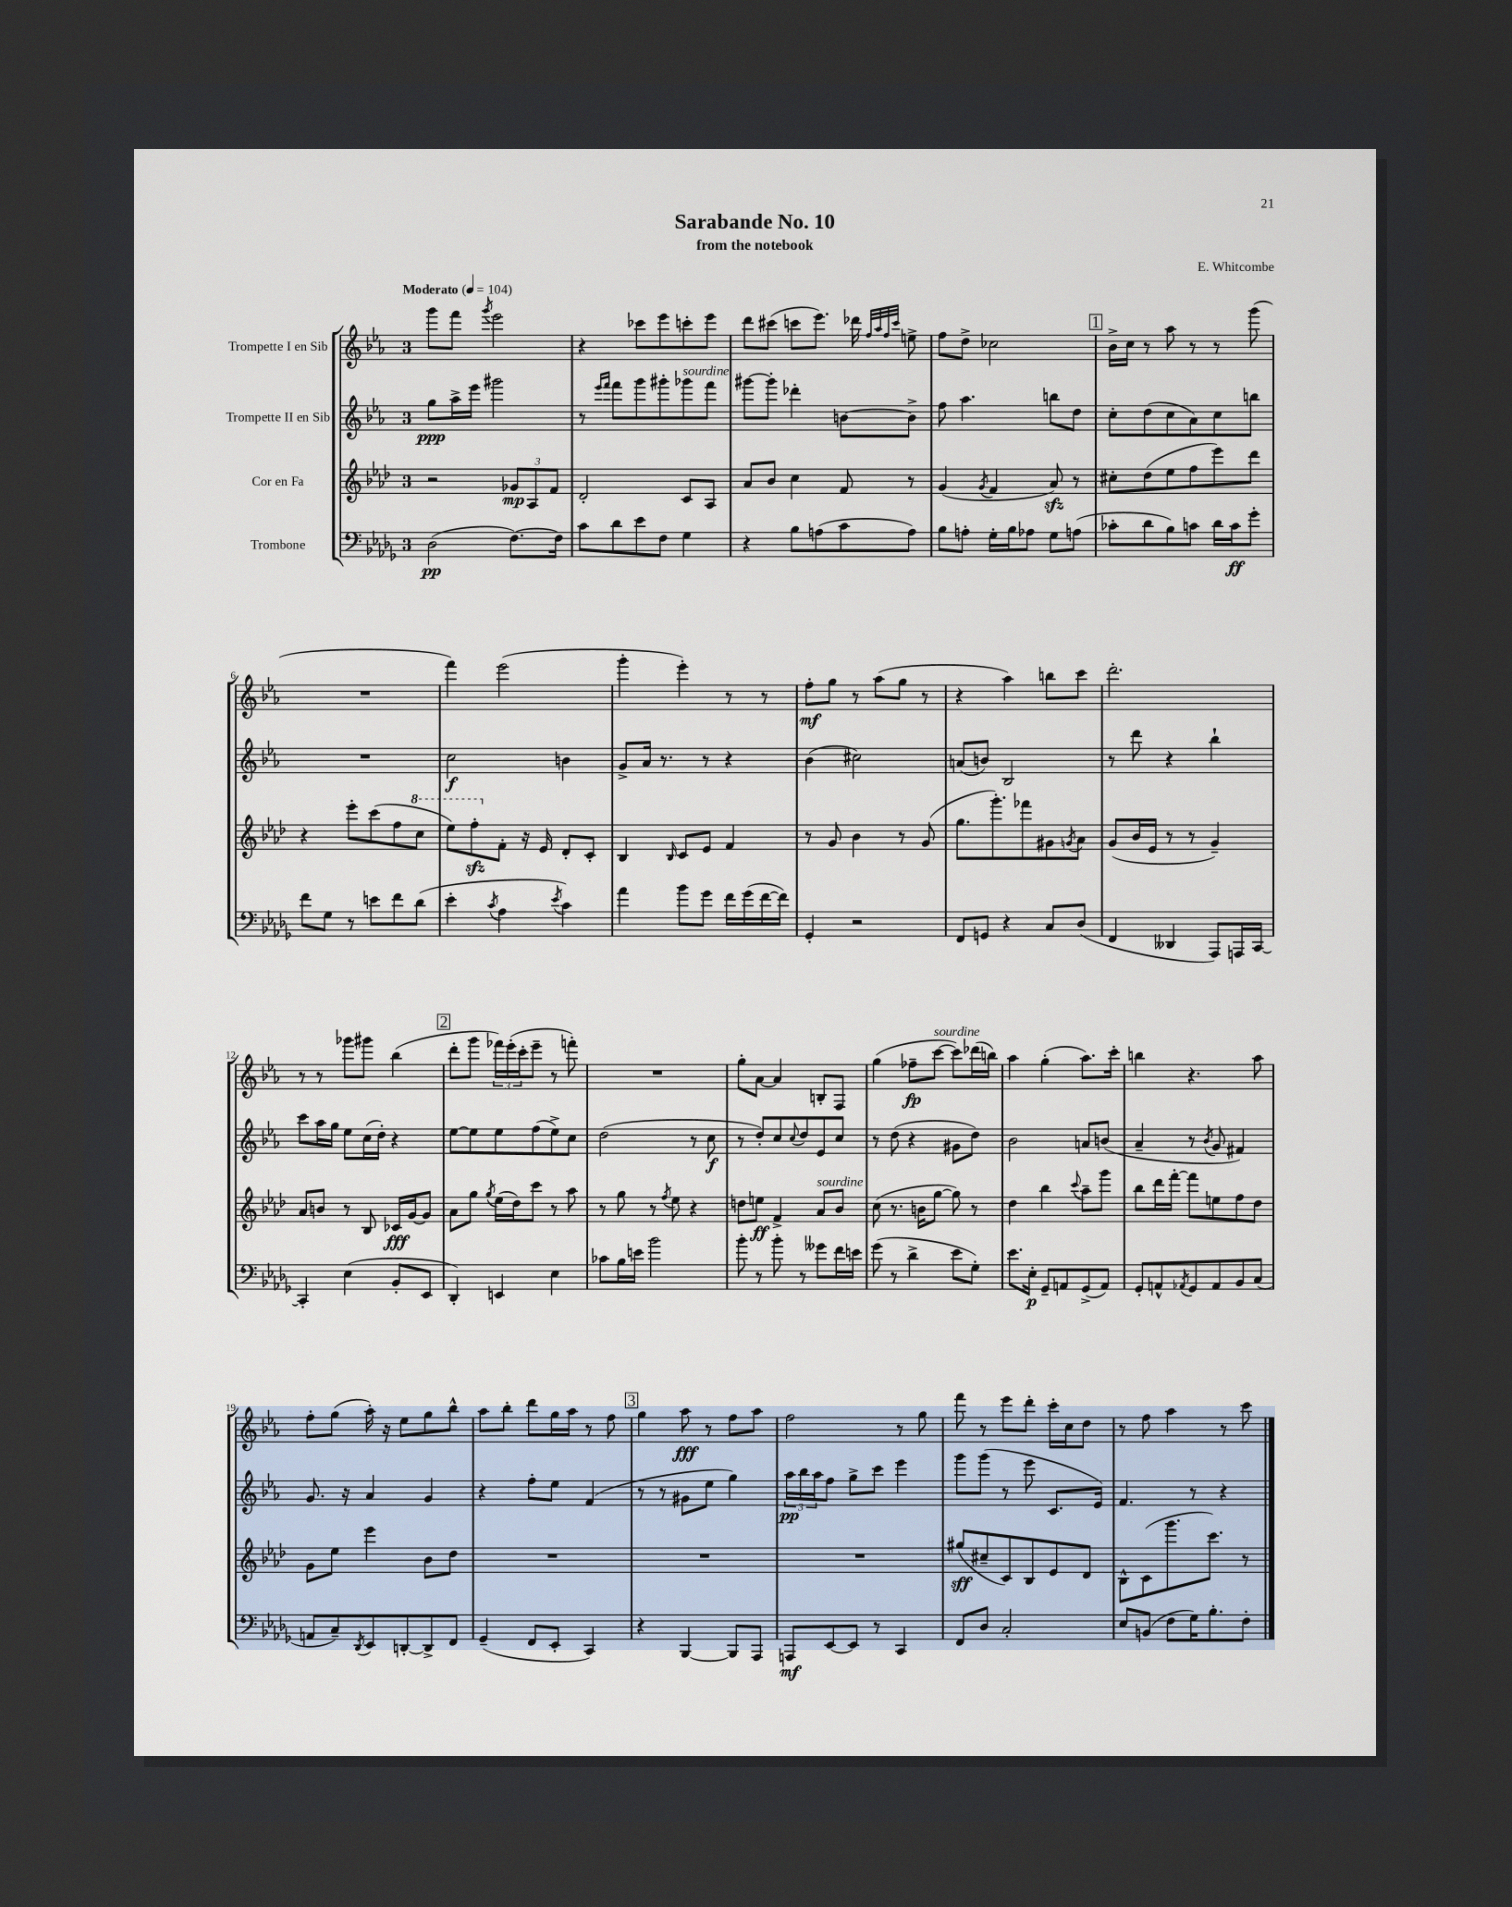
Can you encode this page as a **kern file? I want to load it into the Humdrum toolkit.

**kern	**kern	**kern	**kern
*staff4	*staff3	*staff2	*staff1
*clefF4	*clefG2	*clefG2	*clefG2
*k[b-e-a-d-g-]	*k[b-e-a-d-]	*k[b-e-a-]	*k[b-e-a-]
*M3/4	*M3/4	*M3/4	*M3/4
*MM104	*MM104	*MM104	*MM104
(2D-\	2r	8gg\L	8ggg\L
.	.	16aa-^\L	8fff\J
.	.	16eee-\JJ	.
.	.	.	8qggg/
.	.	2ggg#\	2eee-\
[8.F\L)	12g-/L	.	.
.	12A-/	.	.
.	12f/J	.	.
16F\]Jk	.	.	.
=	=	=	=
8c\L	2d-'/	8r	4r
.	.	16qqeee-/LL	.
.	.	16qqfff/JJ	.
8d-\	.	8fff\L	.
8e-\	.	8ggg\	8ccc-\L
8F\J	.	8ggg#'\	8eee-\
4G-\	8c/L	8ggg-\	8ccc'\
.	8A-/J	8fff\J	8eee-\J
=	=	=	=
4r	8a-/L	[8ggg#\L	8ddd\L
.	8b-/J	8ggg#'\]J	(8ccc#\J
8B-\L	4cc\	4ddd-'\	8ccc\L
(8A\	.	.	8.eee-\J)
8c\	8f/	[8b\L	.
.	.	.	16ddd-\
.	.	.	32qqff/LLL
.	.	.	32qqaa-/
.	.	.	32qqff/
.	.	.	32qqccc/JJJ
8A\J)	8r	8b^\]J	8ee^\
=	=	=	=
8B-\L	(4g/	8ff\	8ff\L
8A'\J	.	4.aa-\	8dd^\J
.	8qg/	.	.
16G-'\LL	4f/	.	2cc-\
16B-\J	.	.	.
8A-\J	.	.	.
8G-\L	8a-/)	8bb\L	.
(8A\J	8r	8dd\J	.
=	=	=	=
8c-'\L	8cc#'\L	8cc'\L	16b-^\LL
.	.	.	16cc\JJ
8d-\	(8dd-\	(8dd\	8r
8B-\)	8ee-\	8cc\	8aa-\
8c\J	8ff\	8a-\)	8r
16d-\LL	8eee-\)	8cc\	8r
16c\J	.	.	.
8g-'\J	8ddd-\J	8bb\J	(8ggg\
=	=	=	=
8f\L	4r	2.r	2.r
8G-\J	.	.	.
8r	8eee-'\L	.	.
8e\L	(8ccc\	.	.
8f\	8ff\	.	.
(8d-\J	8ccc\J	.	.
=	=	=	=
4e-'\	8eee-\L)	2cc\	4fff\)
.	8fff'\	.	.
8qc/	.	.	.
4A-\	8f'\J	.	(2eee-\
.	16r	.	.
.	16e-/	.	.
8qe-/	.	.	.
4c\)	8d-'/L	4b\	.
.	8c'/J	.	.
=	=	=	=
4a-\	4B-/	8g^/L	4ggg'\
.	.	16a-/Jk	.
.	.	8.r	.
.	16qqB-/	.	.
8b-\L	8c/L	.	4eee-'\)
8g-\J	8e-/J	8r	.
16f\LL	4f/	4r	8r
(16g-\	.	.	.
[16f\	.	.	8r
16f\]JJ)	.	.	.
=	=	=	=
4GG-'/	8r	(4b-\	8ff'\L
.	8g/	.	8gg\J
2r	4b-\	2cc#\)	8r
.	.	.	(8aa-\L
.	8r	.	8gg\J
.	(8g/	.	8r
=	=	=	=
8FF/L	8.gg\L	(8a/L	4r
8GG/J	.	8b/J)	.
.	8.ggg'\)	.	.
4r	.	2B-/	4aa-\)
.	8fff-\	.	.
8C/L	8g#\	.	8bb\L
.	8qg/	.	.
(8D-/J	8a-\J	.	8ccc\J
=	=	=	=
4FF/	(8g/L	8r	2.ddd'\
.	16b-/L	8ddd\	.
.	16e-/JJ	.	.
4DD--/	8r	4r	.
.	8r	.	.
8AAA-/L)	4g~/)	4bb-`\	.
16AAA/L	.	.	.
[16CC/JJ	.	.	.
=	=	=	=
4CC'/]	8a-/L	8ccc\L	8r
.	8b/J	16aa-\L	8r
.	.	16gg\JJ	.
(4E-\	8r	8ee-\L	8ggg-\L
.	8B-/	(16cc\L	8ggg#\J
.	.	16dd'\JJ)	.
8BB-'/L	16c-/LL	4r	(4bb-\
.	[16g/J	.	.
8EE-/J	8g/]J	.	.
=	=	=	=
4DD-'/)	8a-\L	[8ee-\L	8ddd'\L
.	8gg\J	8ee-\]	8ggg\J
.	8qgg/	.	.
4EE/	(16ee-\LL	8ee-\	24fff-\LL)
.	.	.	(24eee-'\
.	16dd-\J)	.	.
.	.	.	24ccc'\J
.	8ccc\J	(8ff\	8eee-~\J
4E-\	8r	8ee-^\)	8r
.	8aa-\	8cc\J	8fff'\)
=	=	=	=
8c-\L	8r	(2dd\	2.r
16B-\L	8gg\	.	.
16e\JJ	.	.	.
2b-\	8r	.	.
.	8qff/	.	.
.	8ee-\	.	.
.	4r	8r	.
.	.	8cc\	.
=	=	=	=
8b-'\	8dd\L	8r	8gg'\L
8r	8ee\J	8dd'/L)	[8a-\J
8b-'\	4f^/	8cc/	4a-/]
.	.	8qqcc/	.
8r	.	8dd/	.
8g--\L	8a-/L	8e-/	8B'/L
16f\L	8b-/J	8cc/J	8F/J
16e\JJ	.	.	.
=	=	=	=
(8g-\	(8cc\	8r	(4gg\
8r	8.r	(8dd\	.
4d-^\	.	4r	8ff-~\L
.	16b\LK	.	.
.	[8gg\J	.	[8ccc\J
8e-\L	8gg\])	8g#\L	8ccc\]L)
8G-'\J)	8r	8dd\J)	(16ddd-\L
.	.	.	16bb\JJ)
=	=	=	=
8.e-\L	4dd-\	2b-\	4aa-\
16E-'\Jk	.	.	.
8GG-~/L	4bb-\	.	(4gg'\
8AA/	.	.	.
.	8qqccc/	.	.
(8GG-^/	8aa-~\L	8a/L	8.aa-\L)
8AA/J)	8ggg\J	(8b/J	.
.	.	.	16ccc'\Jk
=	=	=	=
8GG-'/L	8bb-\L	4a-~/	4bb\
8AA^^/	16ddd-\L	.	.
.	[16fff'\JJ	.	.
8qAA-/	.	.	.
8GG-/	8fff\]L	8r	4.r
.	.	8qb-/	.
8AA-/	8ee\	8g/	.
8BB-/	8ff\	4f#/)	.
(8C/J	8dd-\J	.	8aa-\
=	=	=	=
8AA/L	8g\L	8.g/	8ff'\L
8C~/)	8ee-\J	.	(8gg\J
.	.	16r	.
8qDD-/	.	.	.
8EE-/	4eee-\	4a-/	16aa-'\)
.	.	.	16r
[8DD'/	.	.	8ee-\L
8DD^/]	8b-\L	4g/	8gg\
8FF/J	8dd-\J	.	8bb-^^\J
=	=	=	=
(4GG-~/	2.r	4r	8aa-\L
.	.	.	8bb-'\J
8FF/L	.	8ff'\L	8ddd\L
8EE-'/J	.	8ee-\J	16gg\L
.	.	.	16aa-\JJ
4CC/)	.	(4f/	8r
.	.	.	8ff\
=	=	=	=
4r	2.r	8r	4gg\
.	.	8r	.
[4BBB-/	.	8g#\L	8aa-\
.	.	8ee-\J	8r
8BBB-/]L	.	4gg\)	8ff\L
8AAA-/J	.	.	8aa-\J
=	=	=	=
8AAA/L	2.r	24aa-\LL	2ff\
.	.	24bb-\	.
.	.	24aa-\J	.
[8EE-/	.	8ff\J	.
8EE-/]J	.	8gg^\L	.
8r	.	8ccc\J	.
4CC/	.	4eee-\	8r
.	.	.	8gg\
=	=	=	=
8FF/L	(8gg#/L	8ggg\L	8fff\
8D-/J	8cc#~/	(8ggg\J	8r
2C'/	8c/)	8r	8eee-\L
.	8B-/	8eee-\	8ddd'\J
.	8e-/	8.c/L	16ccc'\LL
.	.	.	16cc\J
.	8d-/J	.	8dd\J
.	.	16e-/Jk)	.
=	=	=	=
8E-/L	8B-^^\L	4.f/	8r
(8BB/J	(8c\	.	8ff\
8F\L	8.ggg\	.	4aa-\
16G-\K)	.	8r	.
8.B-'\	8.ccc\J)	.	.
.	.	4r	8r
8F'\J	8r	.	8ccc\
==	==	==	==
*-	*-	*-	*-
